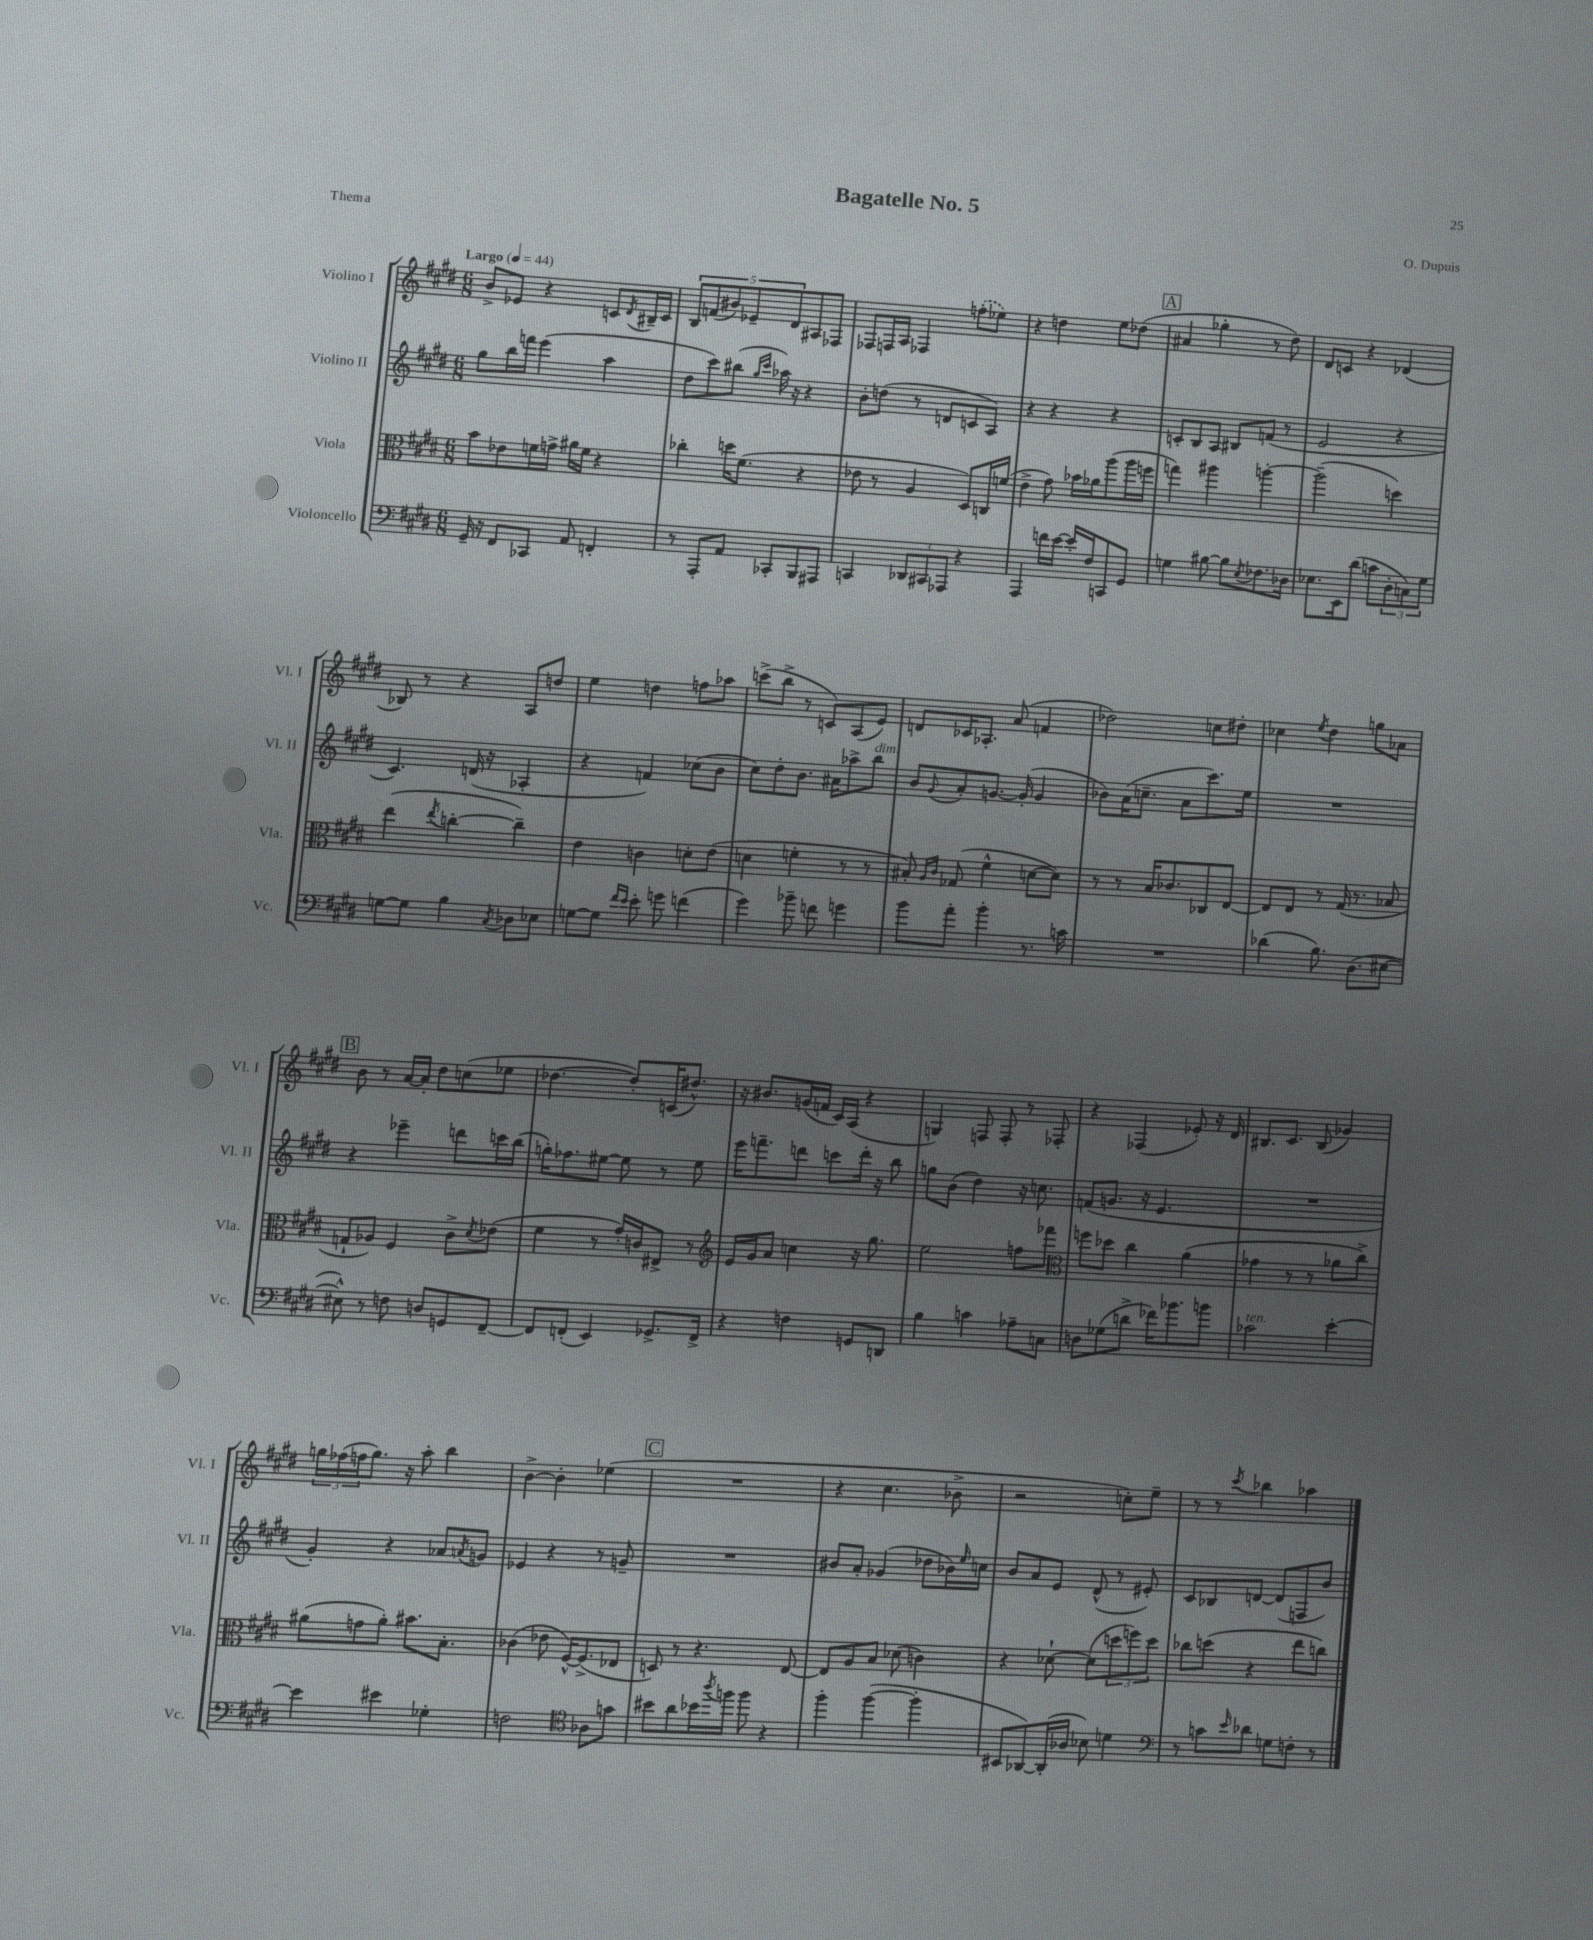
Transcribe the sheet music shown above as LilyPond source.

\header { title = "Bagatelle No. 5" composer = "O. Dupuis" piece = "Thema" }
<<
\new StaffGroup <<
\new Staff = "s0" \with { instrumentName = "Violino I" shortInstrumentName = "Vl. I" } {
    \clef treble \key e \major \numericTimeSignature \time 6/8 \tempo "Largo" 4 = 44
    b'8-> ees'8 r4 c'8 \acciaccatura { dis'8 } bis16-- c'16 |
    \tuplet 5/4 { b8 f'8( bis'8) ees'8-- dis'8 } ais8 fes8 |
    fes8 f16 a16 fes4 \once \slurDashed f''8-.( ees''8) |
    r4 d''4 e''8 des''8( |
    \mark \markup { \box "A" } ais'4 ges''4-. r8 dis''8) |
    dis'8 c'8 r4 des'4( |
    bes8) r8 r4 a8 d''8 |
    e''4 d''4 f''8 aes''8 |
    c'''8->( b''8-> r8 c'8) a8( e'8) |
    d'8 ces'16 aes8.-. a'8( f'4 |
    des''2) c''8 dis''8-. |
    ces''4 \acciaccatura { e''8 } dis''4 g''8 aes'8 |
    \mark \markup { \box "B" } b'8 r8 a'16~ a'16-. dis''8 c''8( ees''8 |
    des''4.~ des''8-.) c'16( dis''8.-^) |
    r16 bis'8. g'16( f'16 cis'16) a16( r4 |
    g4) f8 f8-. r8 fes8-. |
    r4 fes4( ees'8-.) r16 dis'16 |
    bis8. cis'8. bis8( ges'4) |
    \tuplet 3/2 { g''16 fes''16( f''16 } g''8.) r16 a''8-. b''4 |
    b'4~-> b'4-. ees''4( |
    \mark \markup { \box "C" } R2. |
    r4 cis''4. bes'8-> |
    r2 c''8-.) e''8-- |
    r8 r8 \acciaccatura { cis'''8 } bes''4 aes''4 \bar "|." |
}
\new Staff = "s1" \with { instrumentName = "Violino II" shortInstrumentName = "Vl. II" } {
    \clef treble \key e \major \numericTimeSignature \time 6/8
    gis''8 b''16 f'''16 e'''4( a''4 |
    dis''8 cis'''8) bis''8( \grace { gis''16 cis'''16 } aes''16) r16 r4 |
    b'8-. d''8( r8 d'8 c'8 a8) |
    r4 r4 r4 |
    \mark \markup { \box "A" } c'8-. b8 a8 bis8 f'8( r8 |
    e'2 r4 |
    cis'4.) d'16( r16 aes4-. |
    r4 f'4) ces''8( b'8 |
    cis''8) dis''8-. b'8. ais'16 aes''8-> b''8^\markup { \italic "dim." } |
    b'8 \appoggiatura { gis'8 } a'8-. g'8.~ g'16-.( g'4 |
    bes'8) a'16( c''8.-- a'8 cis'''8.) e''16 |
    R2. |
    \mark \markup { \box "B" } r4 ees'''4-- d'''8 c'''16 b''16( |
    g''16-.) fes''8. eis''8~ eis''8 r8 eis''8 |
    e'''16 f'''8.-- d'''8 c'''8 d'''16-. r16 b''8 |
    g''8 b'8( dis''4) r16 c''8. |
    f'8( g'8. r16 e'4. |
    R2. |
    gis'4-.) r4 aes'8 \acciaccatura { a'8 } g'8 |
    ees'4 r4 r8 g'8-- |
    \mark \markup { \box "C" } R2. |
    bis'8 a'8-. ges'4( des''8 bes'16) \grace { e''16 } c''16 |
    b'8 a'8 e'8 dis'8-^( r8 eis'8-.) |
    cis'8 bes8 d'8~ d'8( f8 b'8) \bar "|." |
}
\new Staff = "s2" \with { instrumentName = "Viola" shortInstrumentName = "Vla." } {
    \clef alto \key e \major \numericTimeSignature \time 6/8
    b'8 ees'8 f'16 g'16-> ais'16 f'16 r4 |
    ces''4-. d''16 fis'8.( r4 |
    ees'8 r8 a4 dis8) c16 f'16( |
    e'4-> gis'8) bes'16 aes'16 a''8( a''16 f''16 |
    \mark \markup { \box "A" } g''4) ais''4 a''4~-. |
    a''2--( d''4) |
    e''4( \acciaccatura { e''8 } c''4~-. c''4--) |
    e'4 c'4 d'8-. e'8( |
    d'4 f'4-. r8 r8 |
    bis8-.) \grace { a16 cis'16 } ges8( fis'4-^ d'8~ d'8) |
    r8 r8 b16 ces'8. ces8 e8~ |
    e8 e8 r8 gis16( r8. bes8 |
    \mark \markup { \box "B" } g8-! aes8) fis4 cis'8-> \acciaccatura { dis'8 } ees'8( |
    fis'4 r8 gis'16-.) c'16 eis8-> r8 |
    \clef treble e'16 gis'16 a'8 c''4 r16 gis''8. |
    e''2 f''8 fes'''8 |
    \clef alto f''8 des''8 cis''4 a'4( |
    ges'4 r8 r8 aes'8 cis''8->) |
    ais'8( g'8 ais'8-.) bis'8. b8.-. |
    ces'4( ees'8 fis16~-^) fis8.->( ees8 |
    \mark \markup { \box "C" } d8) r8 r4. e8~ |
    e8 a8 b8 des'8( c'4) |
    r4 des'8~-! des'8( \tuplet 3/2 { d''8 f''8) d''8 } |
    ces''8 d''8( r4 e''8 c''8) \bar "|." |
}
\new Staff = "s3" \with { instrumentName = "Violoncello" shortInstrumentName = "Vc." } {
    \clef bass \key e \major \numericTimeSignature \time 6/8
    gis,16-- r16 fis,8 ces,8 a,8 f,4-. |
    r8 a,,8-. a,8 ces,8-. b,,8 ais,,8 |
    c,4 \tuplet 3/2 { des,8 cis,8 aes,,8 } r4 |
    a,,4 f'16 e'16~ e'16-. fis16 c,8 gis,8 |
    \mark \markup { \box "A" } g4 bis8~ bis8 \acciaccatura { e8 } fes8. des16 |
    ees8. e,16 dis'8( c'8 \tuplet 3/2 { dis8-. c8) gis8 } |
    g8~ g8 b4 \acciaccatura { cis8 } des8 ees8 |
    g8~ g8 \grace { fis'16 e'16 } e'8-. g'8 f'4( |
    gis'4) bes'8-- f'8 g'4 |
    b'8 a'8-. b'4-. r8. c'16 |
    R2. |
    des'4( b8.) dis8.( eis8~ |
    \mark \markup { \box "B" } eis8-^) r8 f8 d8 g,8 fis,8~-- |
    fis,8 f,8-.( e,4) ges,8.-> f,16-> |
    r4 f4 g,8 d,8 |
    b4 c'4 aes8-- c8 |
    d8 ges8( d'8-> fes'16) bes'8. b'8 |
    ces'2^\markup { \italic "ten." } e'4~-. |
    e'4 eis'4 ges4-. |
    f2 \clef tenor aes8 g'8 |
    \mark \markup { \box "C" } bis'8 a'8 bes'16 \acciaccatura { a''8 } f''16 f''8 r4 |
    fis''4-. fis''4~( fis''4-. |
    bis,8 aes,8~) aes,16-.( aes16 bes8) d'4 |
    \clef bass r8 c'8 \grace { e'16 } des'8 g8 f8-. r8 \bar "|." |
}
>>
>>
\layout { \context { \Score \remove "Bar_number_engraver" } }
